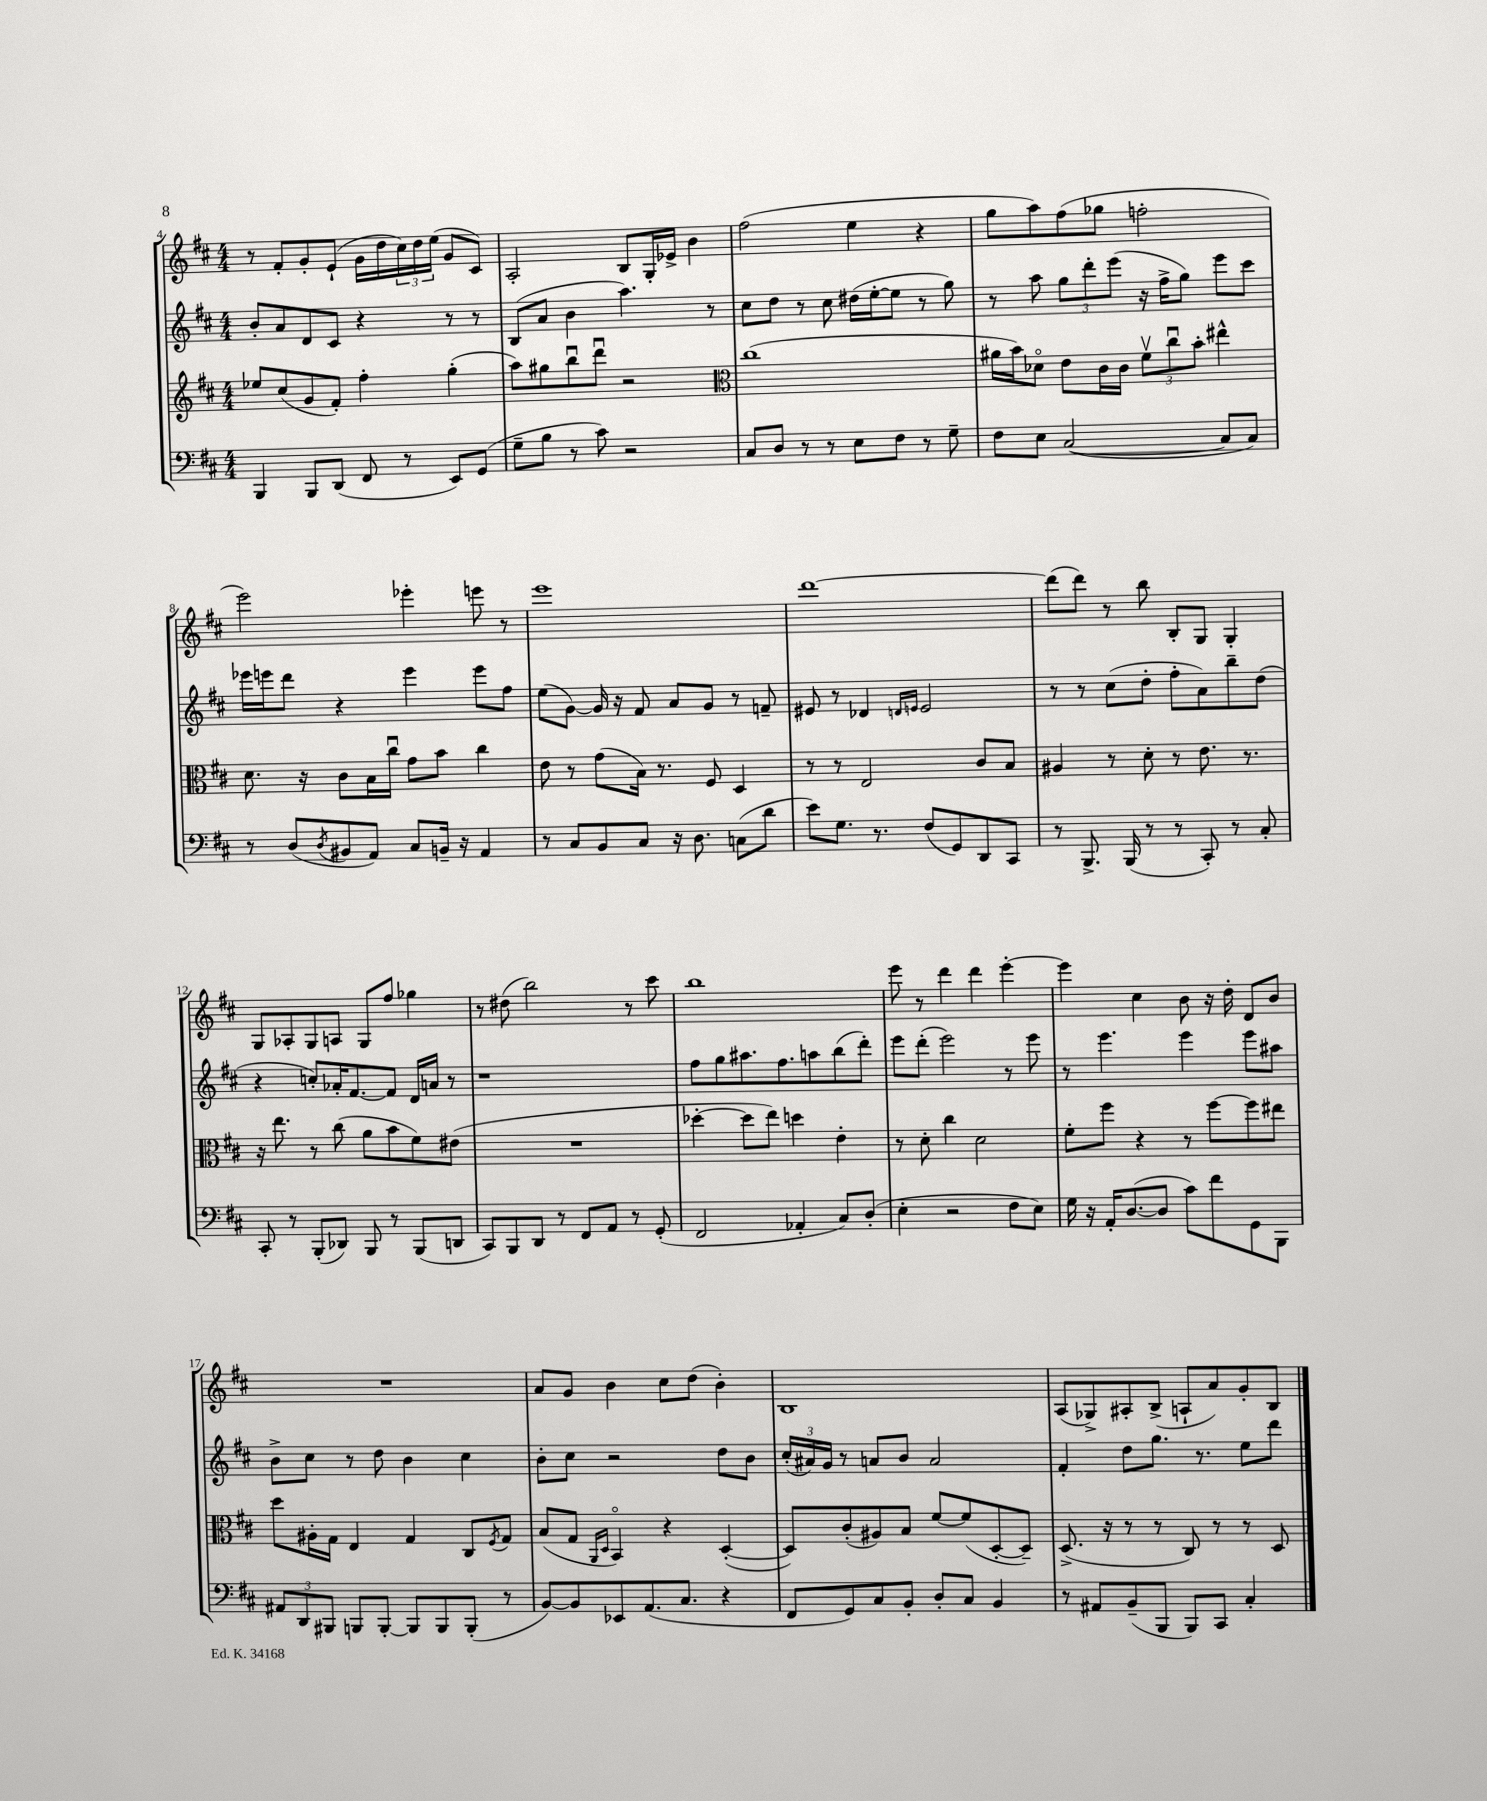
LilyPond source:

<<
\new StaffGroup <<
\new Staff = "s0" {
    \clef treble \key d \major \numericTimeSignature \time 4/4
    r8 fis'8-. g'8-. e'8-!( g'16 d''16 \tuplet 3/2 { cis''16) d''16 e''16( } g'8 cis'8) |
    a2-. b8 g16-. ees'16-> b'4 |
    fis''2( e''4 r4 |
    g''8 a''8) fis''8( ges''8 f''2-. |
    e'''2) ees'''4-. e'''8 r8 |
    e'''1 |
    d'''1~ |
    d'''8( d'''8) r8 b''8 b8-. g8 g4-. |
    g8 aes8-. g8 a8 g8 fis''8 ges''4 |
    r8 dis''8( b''2) r8 cis'''8 |
    b''1 |
    e'''8 r8 d'''4 d'''4 e'''4~-. |
    e'''4 cis''4 b'8 r16 d''16-. d'8 b'8 |
    R1 |
    a'8 g'8 b'4 cis''8 d''8( b'4-.) |
    b1 |
    a8( ges8->) ais8-. b8->( a8-! a'8) g'8-. b8 \bar "|." |
}
\new Staff = "s1" {
    \clef treble \key d \major \numericTimeSignature \time 4/4
    b'8-. a'8 d'8 cis'8 r4 r8 r8 |
    b8( a'8 b'4 a''4.) r8 |
    cis''8 d''8 r8 cis''8 dis''16( e''16~-. e''8 r8 g''8) |
    r8 a''8 \tuplet 3/2 { g''8 d'''8-. e'''8( } r16 fis''16-> g''8) e'''8 cis'''8 |
    ees'''16 e'''16 d'''8 r4 e'''4 e'''8 fis''8 |
    e''8( g'8~) g'16 r16 fis'8 a'8 g'8 r8 f'8-- |
    eis'8 r8 des'4 \grace { d'16 e'16 } e'2 |
    r8 r8 cis''8( d''8-. fis''8-. a'8) b''8-- d''8( |
    r4 c''8-.) aes'16-. fis'8.~ fis'8 d'16 a'16 r8 |
    r1 |
    fis''8 g''8 ais''8. fis''8. a''8 b''8( d'''8-.) |
    e'''8 d'''8-.( e'''2) r8 e'''8 |
    r8 e'''4. e'''4 e'''8 ais''8 |
    b'8-> cis''8 r8 d''8 b'4 cis''4 |
    b'8-. cis''8 r2 d''8 b'8 |
    \tuplet 3/2 { cis''16-.( ais'16) g'16 } r8 a'8 b'8 a'2 |
    fis'4-. d''8 g''8. r8. e''8 d'''8 \bar "|." |
}
\new Staff = "s2" {
    \clef treble \key d \major \numericTimeSignature \time 4/4
    ees''8 cis''8( g'8 fis'8-.) fis''4-. g''4-.( |
    a''8) gis''8 b''8\downbow d'''8\downbow r2 |
    \clef alto cis''1( |
    ais'16 b'16) des'8\flageolet e'8 cis'16 cis'16 \tuplet 3/2 { fis'8\upbow cis''8\downbow b'8-. } eis''4-^ |
    d'8. r16 cis'8 b16 cis''16\downbow g'8 b'8 cis''4 |
    e'8 r8 g'8( b16) r8. fis8 d4 |
    r8 r8 e2 cis'8 b8 |
    ais4 r8 d'8-. r8 e'8. r8. |
    r16 e''8. r8 cis''8( a'8 b'8 fis'8) eis'8( |
    R1 |
    des''4~-. des''8 e''8) d''4 e'4-. |
    r8 d'8-. cis''4 d'2 |
    fis'8-. fis''8 r4 r8 fis''8~ fis''8 eis''8 |
    d''8 ais16-. g16 e4 g4 cis8 \acciaccatura { fis8 } g8 |
    b8( g8 \grace { a,16 d16 } b,4\flageolet) r4 d4~-.( |
    d8) cis'8-.( ais8) b8 fis'8~ fis'8( d8~-. d8--) |
    d8.->( r16 r8 r8 cis8) r8 r8 d8 \bar "|." |
}
\new Staff = "s3" {
    \clef bass \key d \major \numericTimeSignature \time 4/4
    b,,4 b,,8 d,8( fis,8 r8 e,8) g,8( |
    g8-- b8 r8 cis'8) r2 |
    cis8 d8 r8 r8 e8 fis8 r8 g8-- |
    fis8 e8 cis2~( cis8 cis8) |
    r8 d8( \acciaccatura { d8 } bis,8 a,8) cis8 b,16-- r16 a,4 |
    r8 cis8 b,8 cis8 r16 d8. c8( d'8 |
    e'8) g8. r8. fis8( g,8) d,8 cis,8 |
    r8 b,,8.-> b,,16( r8 r8 cis,8-.) r8 cis8-. |
    cis,8-. r8 b,,8-.( des,8) b,,8 r8 b,,8( d,8 |
    cis,8) b,,8 d,8 r8 fis,8 a,8 r8 g,8-.( |
    fis,2 aes,4-. cis8) d8-.( |
    e4-. r2 fis8 e8) |
    g16 r16 a,16-. d8.~( d8 cis'8) fis'8 g,8 b,,8 |
    \tuplet 3/2 { ais,8 d,8 bis,,8 } b,,8 b,,8~-. b,,8 b,,8 b,,8-.( r8 |
    b,8~) b,8 ees,8 a,8.( cis8. r4 |
    fis,8 g,8) cis8 b,8-. d8-. cis8 b,4 |
    r8 ais,8 b,8--( b,,8 b,,8) cis,8 cis4-. \bar "|." |
}
>>
>>
\layout { \context { \Score currentBarNumber = #4 } }
